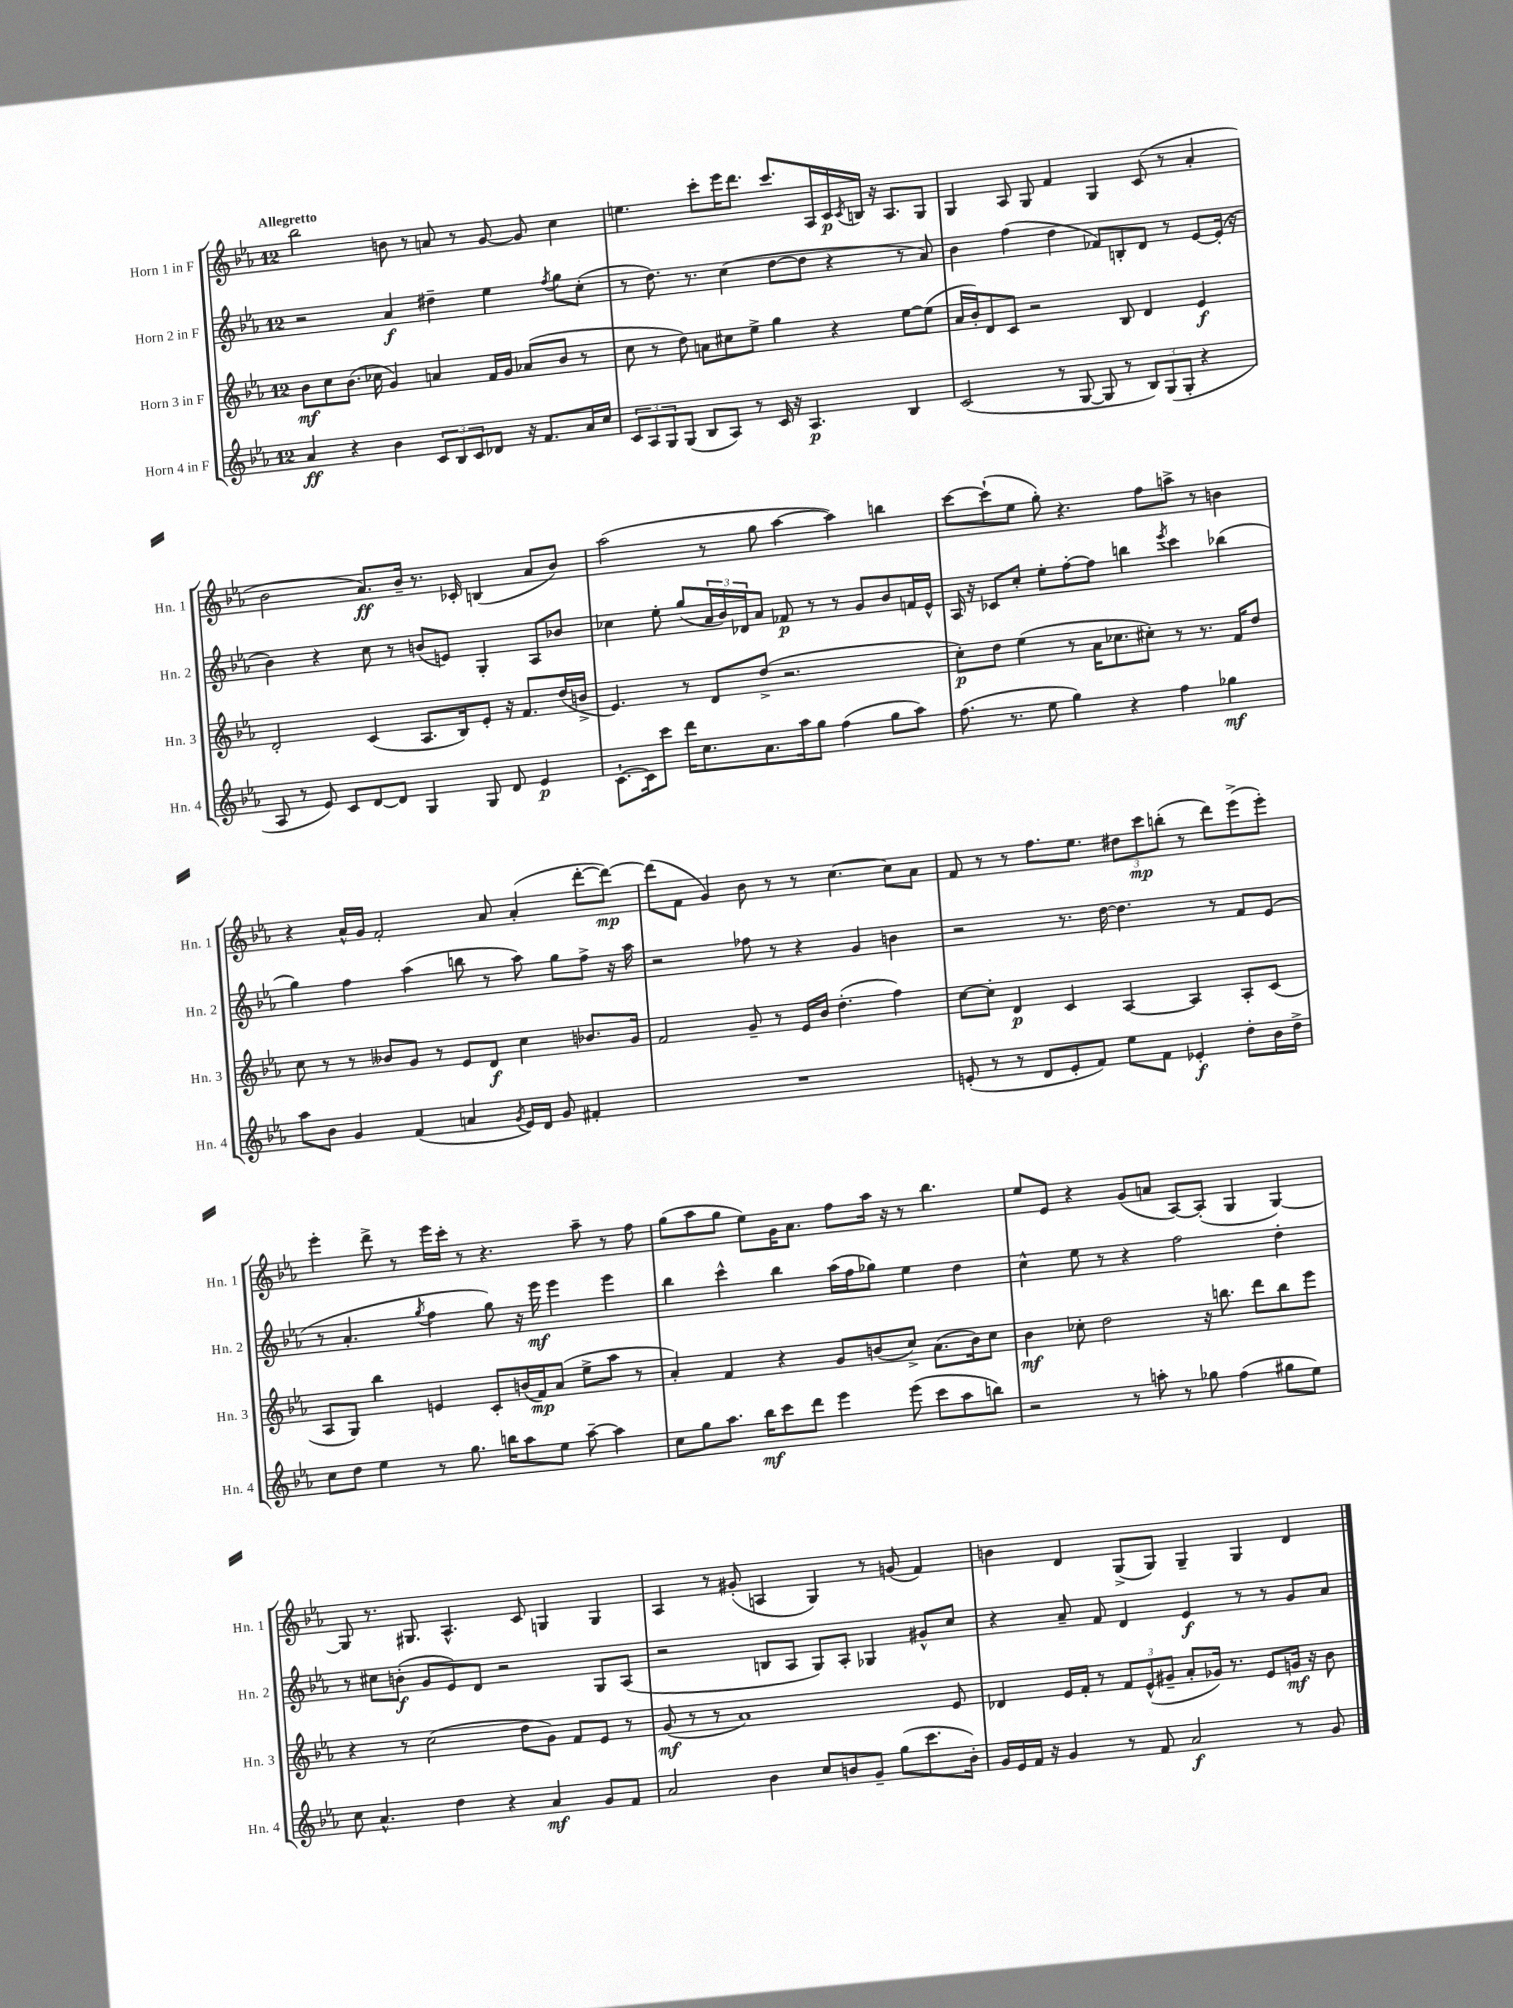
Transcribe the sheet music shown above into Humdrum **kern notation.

**kern	**dynam	**kern	**dynam	**kern	**dynam	**kern	**dynam
*part4	*part4	*part3	*part3	*part2	*part2	*part1	*part1
*staff4	*staff4	*staff3	*staff3	*staff2	*staff2	*staff1	*staff1
*I"Horn 4 in F	*	*I"Horn 3 in F	*	*I"Horn 2 in F	*	*I"Horn 1 in F	*
*I'Hn. 4	*	*I'Hn. 3	*	*I'Hn. 2	*	*I'Hn. 1	*
*clefG2	*	*clefG2	*	*clefG2	*	*clefG2	*
*k[b-e-a-]	*	*k[b-e-a-]	*	*k[b-e-a-]	*	*k[b-e-a-]	*
*M12/8	*	*M12/8	*	*M12/8	*	*M12/8	*
=1	=1	=1	=1	=1	=1	=1	=1
!	!	!	!	!	!	!LO:TX:a:B:t=Allegretto	!
4a-/	ff	8b-\L	mf	2r	.	2bb-\	.
.	.	8cc\	.	.	.	.	.
4r	.	(8.b-\J	.	.	.	.	.
.	.	16cc-X\	.	.	.	.	.
4b-\	.	4g/)	.	4a-/	f	8bn\	.
.	.	.	.	.	.	8r	.
12c/L	.	4an/	.	4dd#X~\	.	8an/	.
12B-/	.	.	.	.	.	.	.
.	.	.	.	.	.	8r	.
12c/	.	.	.	.	.	.	.
8d-X/J	.	16f/LL	.	4ee-\	.	[8g/	.
.	.	16g/JJ	.	.	.	.	.
16r	.	(8a-X/L	.	.	.	8g/]	.
8.f/L	.	.	.	.	.	.	.
.	.	.	.	8qff/	.	.	.
.	.	8b-/J	.	8gg\L	.	4cc\	.
16a-/L	.	8r	.	(8cc'\J	.	.	.
16cc/JJ	.	.	.	.	.	.	.
=2	=2	=2	=2	=2	=2	=2	=2
12c/L	.	8cc\	.	8r	.	4.een\	.
12A-/	.	.	.	.	.	.	.
.	.	8r	.	8.dd\)	.	.	.
12G/	.	.	.	.	.	.	.
(8G/J	.	8dd\)	.	.	.	.	.
.	.	.	.	8.r	.	.	.
8B-/L	.	8an\L	.	.	.	8ccc'\L	.
8A-/J)	.	8cc#X\	.	(4cc\	.	16eee-\K	.
.	.	.	.	.	.	8.ddd\J	.
8r	.	8ee-^\J	.	.	.	.	.
16c/	.	4gg\	.	[8dd\L	.	8.ccc/L	.
16r	.	.	.	.	.	.	.
4.A-/	p	.	.	8dd\J]	.	.	.
.	.	.	.	.	.	16A-/L	.
.	.	4r	.	4r	.	16c/	p
.	.	.	.	.	.	8qc/	.
.	.	.	.	.	.	16Bn/JJ	.
.	.	.	.	.	.	16r	.
.	.	.	.	.	.	8.A-/L	.
4B-/	.	[8ee-\L	.	8r	.	.	.
.	.	(8ee-\J]	.	8a-/)	.	8G/J	.
=3	=3	=3	=3	=3	=3	=3	=3
(2c/	.	16a-/LL	.	4b-\	.	4G/	.
.	.	16b-'/J)	.	.	.	.	.
.	.	8d/	.	.	.	.	.
.	.	8c/J	.	(4ff\	.	8A-/	.
.	.	2r	.	.	.	8G/	.
8r	.	.	.	4dd\	.	4f/	.
[8G/	.	.	.	.	.	.	.
8G/]	.	.	.	8f-X/L)	.	4G/	.
8r	.	8B-/	.	8Bn'/	.	.	.
12B-/L)	.	4d/	.	8d/J	.	(8c/	.
(12G/	.	.	.	.	.	.	.
.	.	.	.	8r	.	8r	.
12G'/J	.	.	.	.	.	.	.
4r	.	4e-/	f	[8e-/L	.	4a-'/	.
.	.	.	.	(16e-'/Jk]	.	.	.
.	.	.	.	16r	.	.	.
!!LO:LB:g=z
=4	=4	=4	=4	=4	=4	=4	=4
8A-/	.	2d'/	.	4b-\)	.	2b-\	.
8r	.	.	.	.	.	.	.
8e-/)	.	.	.	4r	.	.	.
8c/L	.	.	.	.	.	.	.
[8d/	.	(4c/	.	8cc\	.	8.a-/L)	ff
8d/J]	.	.	.	8r	.	.	.
.	.	.	.	.	.	16b-~/Jk	.
4G/	.	8.A-/L	.	(8bn/L	.	8.r	.
.	.	.	.	8en/J)	.	.	.
.	.	16B-/k)	.	.	.	16c-X'/	.
8G/	.	8e-'/J	.	4G'/	.	(4Bn/	.
8d/	.	16r	.	.	.	.	.
.	.	8.f/L	.	.	.	.	.
4e-/	p	.	.	8A-/L	.	8a-/L	.
.	.	(16dd/L	.	8b-X/J	.	8b-/J)	.
.	.	16bn^/JJ	.	.	.	.	.
=5	=5	=5	=5	=5	=5	=5	=5
[8.c`\L	.	4.e-/)	.	4cc-X\	.	(2aa-\	.
16c\k]	.	.	.	.	.	.	.
8ccc\J	.	.	.	8ee-'\	.	.	.
16ddd\KL	.	8r	.	(8gg/L	.	.	.
8.cc\	.	.	.	.	.	.	.
.	.	8d/L	.	24a-/L	.	8r	.
.	.	.	.	24b-/)	.	.	.
.	.	.	.	24d-X/J	.	.	.
8.a-\	.	(8dd^/J	.	8a-/J	.	8gg\	.
.	.	2.r	.	8f-X/	p	[4aa-\	.
16aa-\k	.	.	.	.	.	.	.
8gg\J	.	.	.	8r	.	.	.
(4ff\	.	.	.	8r	.	4aa-\])	.
.	.	.	.	8g/L	.	.	.
8gg\L	.	.	.	8b-/	.	4bbn\	.
8aa-\J)	.	.	.	16fn/L	.	.	.
.	.	.	.	16e-^^/JJ	.	.	.
=6	=6	=6	=6	=6	=6	=6	=6
(8.ff\	.	8cc'\L)	p	16A-/	.	[8ccc\L	.
.	.	.	.	16r	.	.	.
.	.	8dd\J	.	8c-X/L	.	(8ccc`\]	.
8.r	.	.	.	.	.	.	.
.	.	(4ee-\	.	8cc'/J	.	8ee-\J	.
8ee-\	.	.	.	8ee-'\L	.	8gg'\)	.
4gg\)	.	8r	.	[8ff'\	.	4.r	.
.	.	16a-\KL	.	8ff\J]	.	.	.
.	.	8.cc-X\	.	.	.	.	.
4r	.	.	.	4bbn\	.	.	.
.	.	8cc#X'\J)	.	.	.	8ff\L	.
.	.	.	.	8qeee-/	.	.	.
4ff\	.	8r	.	4ccc\	.	8aan^\J	.
.	.	8.r	.	.	.	8r	.
4gg-X\	mf	.	.	(4bb-X\	.	4bn\	.
.	.	16f/KL	.	.	.	.	.
.	.	8dd/J	.	.	.	.	.
!!LO:LB:g=z
=7	=7	=7	=7	=7	=7	=7	=7
8aa-\L	.	8cc\	.	4gg\)	.	4r	.
8b-\J	.	8r	.	.	.	.	.
4g/	.	8r	.	4ff\	.	16a-^^/LL	.
.	.	.	.	.	.	16g/JJ	.
.	.	8b--X/L	.	.	.	2f'/	.
(4f/	.	8g/J	.	(4aa-\	.	.	.
.	.	8r	.	.	.	.	.
4an/	.	8e-/L	.	8bbn\	.	.	.
.	.	8d/J	f	8r	.	8a-/	.
8qg/	.	.	.	.	.	.	.
16e-/LL)	.	4cc\	.	8aa-\)	.	(4a-'/	.
16d/JJ	.	.	.	.	.	.	.
8g/	.	.	.	8gg\L	.	.	.
4f#X'/	.	8.b-X/L	.	8ff^\J	.	[8ddd'\L	.
.	.	.	.	16r	.	8ddd\J_)	mp
.	.	16g/Jk	.	16aa-\	.	.	.
=8	=8	=8	=8	=8	=8	=8	=8
1.r	.	2f/	.	2r	.	(8ddd\L]	.
.	.	.	.	.	.	8f\J	.
.	.	.	.	.	.	4g/)	.
.	.	8g~/	.	8ff-X\	.	8b-\	.
.	.	8r	.	8r	.	8r	.
.	.	16e-/LL	.	4r	.	8r	.
.	.	16b-/JJ	.	.	.	.	.
.	.	(4.dd'\	.	.	.	[4.cc\	.
.	.	.	.	4g/	.	.	.
.	.	4ff\)	.	4bn\	.	8cc\L]	.
.	.	.	.	.	.	8a-\J	.
=9	=9	=9	=9	=9	=9	=9	=9
(8en'/	.	[8cc\L	.	2r	.	8f/	.
8r	.	8cc'\J]	.	.	.	8r	.
8r	.	4d/	p	.	.	8r	.
8d/L	.	.	.	.	.	8.ff\L	.
8e'/	.	4c/	.	8.r	.	.	.
.	.	.	.	.	.	8.ee-\J	.
8f/J)	.	.	.	.	.	.	.
.	.	.	.	[16dd\	.	.	.
8ee-\L	.	[4A-/	.	4.dd\]	.	12dd#X\L	.
.	.	.	.	.	.	12ccc\	mp
8f\J	.	.	.	.	.	.	.
.	.	.	.	.	.	(12bbn'\J	.
4e-X'/	f	4A-/]	.	.	.	8r	.
.	.	.	.	8r	.	8ddd\L)	.
8dd'\L	.	8A-'/L	.	8f/L	.	(8eee-^\	.
16b-\L	.	(8c/J	.	(8e-/J	.	8eee-'\J)	.
16dd^\JJ	.	.	.	.	.	.	.
!!LO:LB:g=z
=10	=10	=10	=10	=10	=10	=10	=10
8cc\L	.	8A-/L	.	8r	.	4eee-'\	.
8dd\J	.	8G/J)	.	4.a-'/	.	.	.
4ee-\	.	4bb-\	.	.	.	8ddd^\	.
.	.	.	.	.	.	8r	.
.	.	.	.	8qgg/	.	.	.
8r	.	4en/	.	4ff\	.	16eee-\LL	.
.	.	.	.	.	.	16ccc'\JJ	.
8.gg\	.	.	.	.	.	8r	.
.	.	8c'/L	.	8gg\)	.	4.r	.
16bbn\KL	.	.	.	.	.	.	.
8aa-\	.	(16bn/L	.	16r	.	.	.
.	.	16f/J)	mp	16eee-\	mf	.	.
8ee-\J	.	(8a-/J	.	4eee-\	.	.	.
[8aa-~\	.	8ee-^\L	.	.	.	8aa-~\	.
4aa-\]	.	8aa-\J	.	4eee-\	.	8r	.
.	.	8r	.	.	.	8ff\	.
=11	=11	=11	=11	=11	=11	=11	=11
8cc\L	.	4a-'/)	.	4bb-\	.	(8gg\L	.
8gg\	.	.	.	.	.	8aa-\	.
8.aa-\J	.	4f/	.	4ccc^^\	.	8gg\J	.
.	.	.	.	.	.	8ee-\L)	.
16bb-\KL	mf	.	.	.	.	.	.
8ccc\	.	4r	.	4bb-\	.	16g\K	.
.	.	.	.	.	.	8.a-\J	.
8ddd\J	.	.	.	.	.	.	.
4eee-\	.	8g/L	.	(16aa-\LL	.	8ff\L	.
.	.	.	.	16ff\J	.	.	.
.	.	(8bn/	.	8gg-X\J)	.	16aa-\Jk	.
.	.	.	.	.	.	16r	.
(8eee-\	.	8cc^/J)	.	4ee-\	.	8r	.
8ccc\L	.	(8.a-\L	.	.	.	4.bb-\	.
8aa-\	.	.	.	4dd\	.	.	.
.	.	16b\k)	.	.	.	.	.
8bbn\J)	.	8cc\J	.	.	.	.	.
=12	=12	=12	=12	=12	=12	=12	=12
2r	.	4b-\	mf	4cc^^\	.	8ee-/L	.
.	.	.	.	.	.	8e-/J	.
.	.	8cc-X'\	.	8ee-\	.	4r	.
.	.	2dd\	.	8r	.	.	.
8r	.	.	.	4r	.	(8g/L	.
8aan'\	.	.	.	.	.	8an/J	.
8r	.	.	.	2ff\	.	[8A-/L)	.
8gg-X\	.	16r	.	.	.	(8A-'/J]	.
.	.	8.bbn\	.	.	.	.	.
(4ff\	.	.	.	.	.	4G/	.
.	.	8ddd\L	.	.	.	.	.
8gg#X\L	.	8bb\	.	4dd'\	.	[4G/)	.
8ee-\J)	.	8eee-\J	.	.	.	.	.
!!LO:LB:g=z
=13	=13	=13	=13	=13	=13	=13	=13
8cc\	.	4r	.	8r	.	8G/]	.
4.a-^^/	.	.	.	8cc#X\L	.	8.r	.
.	.	8r	.	(8bn'\J	f	.	.
.	.	.	.	.	.	8.G#X/	.
.	.	(2cc\	.	8g/L	.	.	.
4dd\	.	.	.	8e-/)	.	4.A-^^/	.
.	.	.	.	8d/J	.	.	.
4r	.	.	.	2r	.	.	.
.	.	8dd\L	.	.	.	8c/	.
4a-/	mf	8g\J)	.	.	.	4Gn/	.
.	.	8f/L	.	.	.	.	.
8g/L	.	8e-/J	.	8G/L	.	4G/	.
8f/J	.	8r	.	(8A-/J	.	.	.
=14	=14	=14	=14	=14	=14	=14	=14
2a-/	.	(8g/	mf	2r	.	4A-/	.
.	.	8r	.	.	.	.	.
.	.	8r	.	.	.	8r	.
.	.	1a-)	.	.	.	(8g#X'/	.
4b-\	.	.	.	8Bn/L	.	4An/	.
.	.	.	.	8A-/J	.	.	.
8cc/L	.	.	.	8G/L)	.	4G/)	.
8bn/	.	.	.	8A-'/J	.	.	.
8g~/J	.	.	.	4G-X/	.	8r	.
(8gg\L	.	.	.	.	.	(8gn/	.
8.ccc\	.	.	.	8g#X^^/L	.	4f/)	.
.	.	8e-/	.	8cc/J	.	.	.
16b'\Jk)	.	.	.	.	.	.	.
=15	=15	=15	=15	=15	=15	=15	=15
16g/LL	.	4d-X/	.	4r	.	4bn\	.
16e-/	.	.	.	.	.	.	.
16f/JJ	.	.	.	.	.	.	.
16r	.	.	.	.	.	.	.
4g/	.	16e-/LL	.	8a-~/	.	4d/	.
.	.	16f'/JJ	.	.	.	.	.
.	.	8r	.	8f/	.	.	.
8r	.	12f/L	.	4d/	.	(8G^/L	.
.	.	(12e-^^/	.	.	.	.	.
8f/	.	.	.	.	.	8G/J)	.
.	.	12g#X~/J	.	.	.	.	.
2a-/	f	8a-'/L	.	4e-/	f	4G~/	.
.	.	16g-X/Jk)	.	.	.	.	.
.	.	8.r	.	.	.	.	.
.	.	.	.	8r	.	4G/	.
.	.	8e-/L	.	8r	.	.	.
8r	.	16gn/Jk	mf	8g/L	.	4d/	.
.	.	16r	.	.	.	.	.
8g/	.	8b-\	.	8a-/J	.	.	.
==	==	==	==	==	==	==	==
*-	*-	*-	*-	*-	*-	*-	*-
